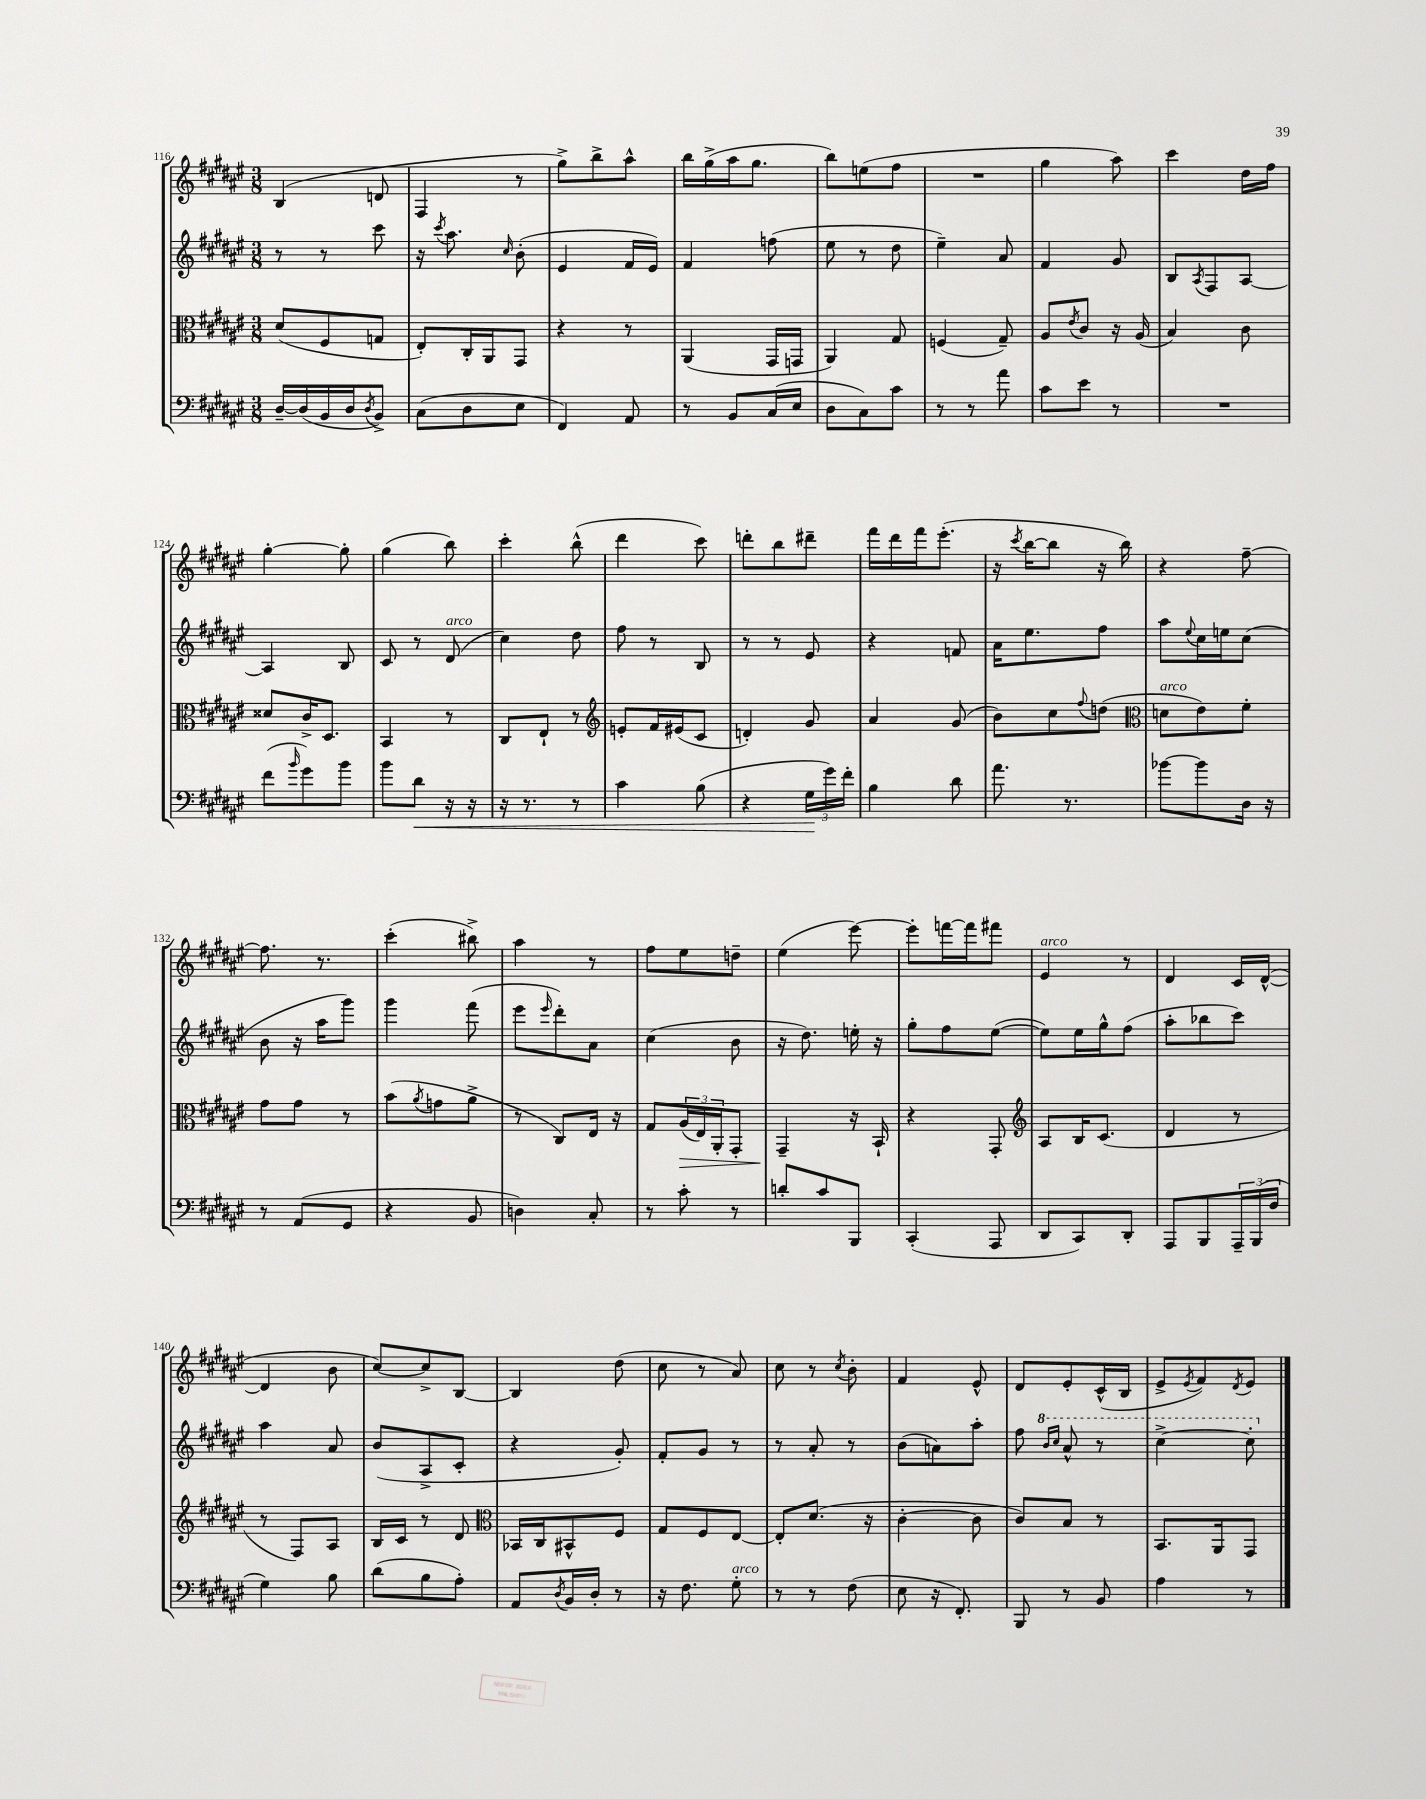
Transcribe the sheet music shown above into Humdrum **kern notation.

**kern	**kern	**kern	**kern
*staff4	*staff3	*staff2	*staff1
*clefF4	*clefC3	*clefG2	*clefG2
*k[f#c#g#d#a#e#]	*k[f#c#g#d#a#e#]	*k[f#c#g#d#a#e#]	*k[f#c#g#d#a#e#]
*M3/8	*M3/8	*M3/8	*M3/8
[16D#~	(8d#	8r	(4B
(16D#]	.	.	.
16BB	8F#	8r	.
16D#	.	.	.
8qD#	.	.	.
8BB^)	8G	8ccc#	8d
=	=	=	=
(8C#	8E#')	16r	4F#
.	.	8qccc#	.
.	.	8.aa#	.
8D#	16C#'	.	.
.	16AA#	.	.
.	.	16qqcc#	.
8E#	8GG#	(8b'	8r
=	=	=	=
4FF#)	4r	4e#	8gg#^)
.	.	.	8bb^
8AA#	8r	16f#	8aa#^^
.	.	16e#)	.
=	=	=	=
8r	(4AA#	4f#	16bb
.	.	.	(16gg#^
8BB	.	.	16aa#
.	.	.	8.gg#
(16C#	16GG#	(8ff	.
16E#	16GG	.	.
=	=	=	=
8D#	4AA#)	8ee#	8bb)
8C#)	.	8r	(8ee
8c#	8G#	8dd#	8ff#
=	=	=	=
8r	(4F	4ee#~)	4.r
8r	.	.	.
8a#	8G#~)	8a#	.
=	=	=	=
8c#	8A#	4f#	4gg#
.	8qe#	.	.
8e#	8c#	.	.
8r	16r	8g#	8aa#)
.	(16A#	.	.
=	=	=	=
4.r	4B)	8B	4ccc#
.	.	8qA#	.
.	.	8F#	.
.	8c#	[8A#	16dd#
.	.	.	16ff#
=	=	=	=
(8f#	8d##	4A#]	[4gg#'
16qqb	.	.	.
8g#)	16c#^	.	.
.	8.D#	.	.
8b	.	8B	8gg#']
=	=	=	=
8b	4BB	8c#	(4gg#
8d#	.	8r	.
16r	8r	(8d#	8bb)
16r	.	.	.
=	=	=	=
16r	8C#	4cc#)	4ccc#'
8.r	.	.	.
.	8E#`	.	.
8r	8r	8dd#	(8bb^^
=	=	=	=
*	*clefG2	*	*
4c#	8e'	8ff#	4ddd#
.	16f#	8r	.
.	(16e#	.	.
(8B	8c#	8B	8ccc#)
=	=	=	=
4r	4d')	8r	8ddd'
.	.	8r	8bb
24G#	8g#	8e#	8ddd#~
24g#)	.	.	.
24f#'	.	.	.
=	=	=	=
4B	4a#	4r	16fff#
.	.	.	16ddd#
.	.	.	16fff#
.	.	.	(8.eee#'
8d#	(8g#	8f	.
=	=	=	=
8.a#	8b)	16a#	16r
.	.	.	8qccc#
.	.	8.ee#	[16bb
.	8cc#	.	8bb]
8.r	.	.	.
.	8qqff#	.	.
.	(8dd	8ff#	16r
.	.	.	16bb)
=	=	=	=
*	*clefC3	*	*
[8b-	8d	8aa#	4r
.	.	8qqee#	.
8b-]	8e#)	16cc#	.
.	.	16ee	.
16D#	8f#'	(8cc#	[8ff#~
16r	.	.	.
=	=	=	=
8r	8g#	8b	8.ff#]
(8AA#	8g#	16r	.
.	.	16aa#	8.r
8GG#	8r	8ggg#)	.
=	=	=	=
4r	(8b	4ggg#	(4ccc#'
.	8qa#	.	.
.	8g	.	.
8BB	8a#^	(8fff#	8bb#^)
=	=	=	=
4D)	8r	8eee#	4aa#
.	.	16qqeee#	.
.	8C#)	8ddd#')	.
8C#'	16E#	8a#	8r
.	16r	.	.
=	=	=	=
8r	8G#	(4cc#	8ff#
8c#'	(24A#	.	8ee#
.	24E#)	.	.
.	24AA#'	.	.
8r	8GG#'	8b	8dd~
=	=	=	=
8d'	4GG#~	16r	(4ee#
.	.	8.dd#)	.
8c#	.	.	.
8BBB	16r	16ee'	[8eee#)
.	16BB`	16r	.
=	=	=	=
(4CC#'	4r	8gg#'	8eee#']
.	.	8ff#	[16fff
.	.	.	16fff]
8AAA#	8GG#'	([8ee#	8fff#
=	=	=	=
*	*clefG2	*	*
8DD#	8A#	8ee#])	4e#
8CC#)	16B	16ee#	.
.	(8.c#	16gg#^^	.
8DD#'	.	(8ff#	8r
=	=	=	=
8AAA#	4d#	8aa#'	4d#
8BBB	.	8bb-	.
24AAA#~	8r	8ccc#)	16c#
(24BBB	.	.	.
.	.	.	([16d#^^
24F#	.	.	.
=	=	=	=
4G#)	8r	4aa#	4d#]
.	8F#)	.	.
8B	8A#	8a#	8b
=	=	=	=
(8d#	16B	(8b	[8cc#)
.	16c#	.	.
8B	8r	8A#^	8cc#^]
8A#')	8d#	8c#'	[8B
=	=	=	=
*	*clefC3	*	*
8AA#	16BB-	4r	4B]
.	16C#	.	.
8qD#	.	.	.
16BB	8BB#^^	.	.
16D#'	.	.	.
8r	8F#	8g#')	(8dd#
=	=	=	=
16r	8G#	8f#'	8cc#
8.F#	.	.	.
.	8F#	8g#	8r
8G#'	[8E#	8r	8a#)
=	=	=	=
8r	8E#']	8r	8cc#
8r	(8.d#	8a#'	8r
.	.	.	8qcc#
(8F#	.	8r	8b'
.	16r	.	.
=	=	=	=
8E#	[4c#'	(8b	4f#
16r	.	8a)	.
8.FF#')	.	.	.
.	8c#]	8aa#'	8e#^^
=	=	=	=
8BBB	8c#)	8ff#	8d#
.	.	16qqbb	.
.	.	16qqccc#	.
8r	8B	8aa#^^	8e#'
8BB	8r	8r	(16c#^^
.	.	.	16B
=	=	=	=
4A#	8.BB	[4ccc#^	8e#^
.	.	.	8qe#
.	.	.	8f#)
.	16AA#	.	.
.	.	.	8qd#
8r	8GG#	8ccc#']	8e#
==	==	==	==
*-	*-	*-	*-
